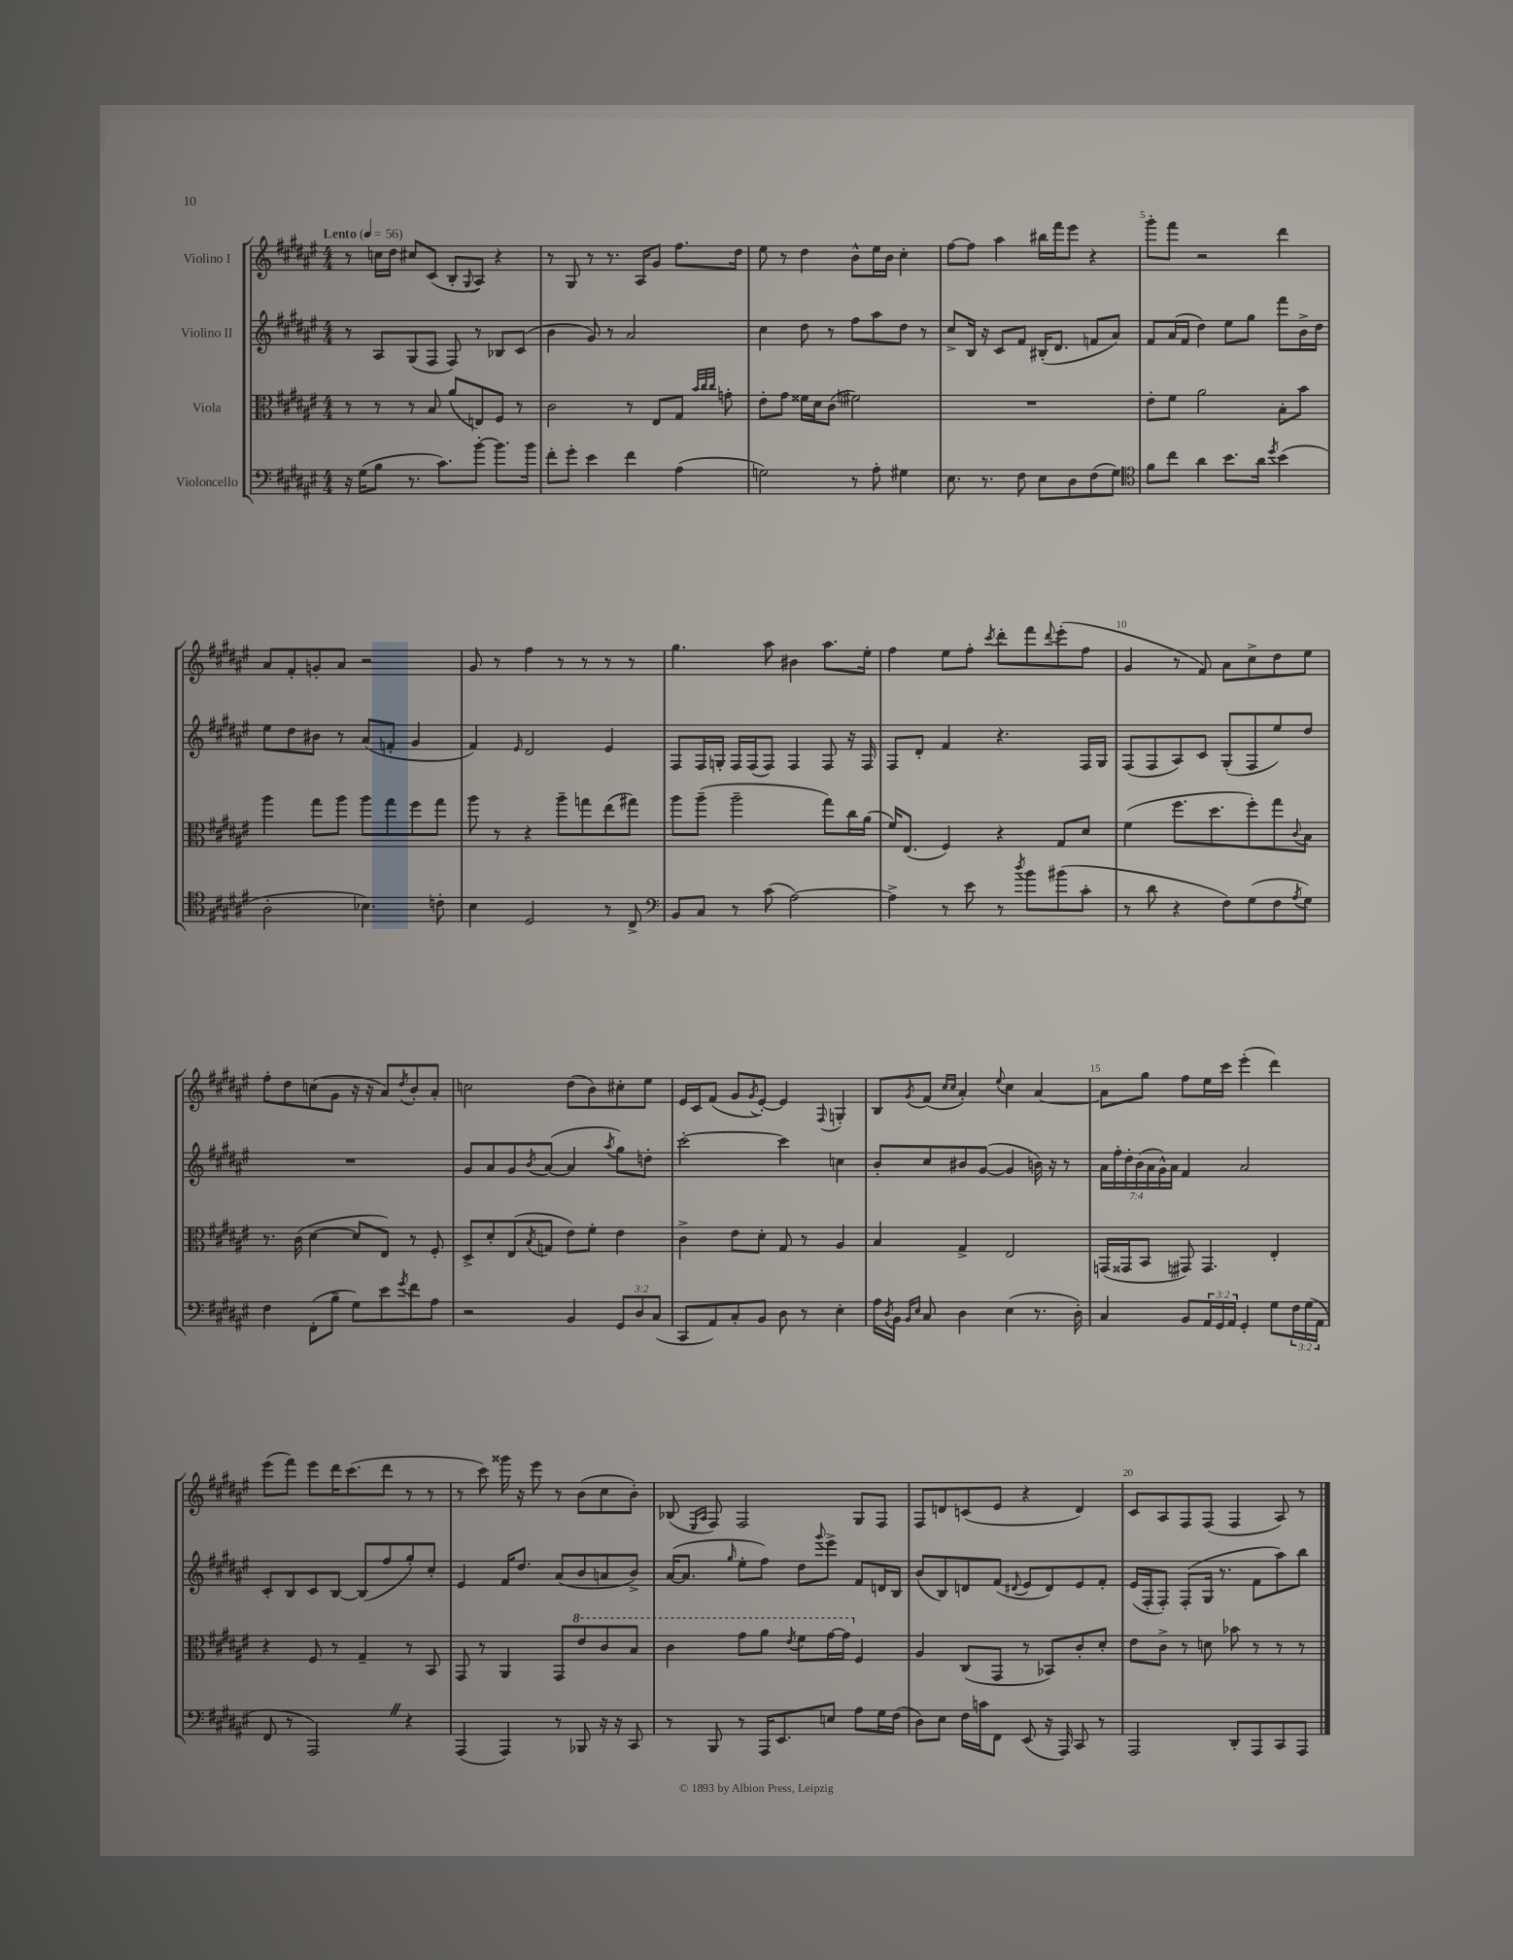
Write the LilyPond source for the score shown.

<<
\new StaffGroup <<
\new Staff = "s0" \with { instrumentName = "Violino I" } {
    \clef treble \key fis \major \numericTimeSignature \time 4/4 \tempo "Lento" 4 = 56
    r8 c''16 dis''16 cis''8 cis'8( b8-. \appoggiatura { gis8 } ais8) r4 |
    r8 gis8 r8 r8. ais16 gis'8 fis''8. dis''16 |
    eis''8 r8 dis''4 b'8-^ eis''16 b'16 cis''4-. |
    fis''8~ fis''8 ais''4 bis''16 fis'''16 eis'''8 r4 |
    gis'''8-. fis'''8 r2 dis'''4 |
    ais'8 fis'8-. g'8-. ais'8 r2 |
    gis'8 r8 fis''4 r8 r8 r8 r8 |
    gis''4. ais''8 bis'4 ais''8. eis''16-. |
    fis''4 eis''8 fis''8-. \acciaccatura { cis'''8 } dis'''8-. fis'''8 \appoggiatura { dis'''8 } eis'''8-.( fis''8 |
    gis'4 r8 fis'8) ais'8 cis''8-> dis''8 eis''8 |
    fis''8-. dis''8 c''8( gis'8 r16 r16 ais'8) \acciaccatura { dis''8 } b'8-. ais'8-. |
    c''2 dis''8( b'8) cis''8-. eis''8 |
    eis'16 cis'16 fis'8( gis'8 \acciaccatura { gis'8 } eis'8~-.) eis'4 \appoggiatura { fis8 } g4-. |
    b8 \acciaccatura { gis'8 } fis'8( \grace { cis''16 cis''16 } ais'4-.) \appoggiatura { eis''8 } cis''4 ais'4~ |
    ais'8 gis''8 fis''8 eis''16 cis'''16 eis'''4-.( dis'''4) |
    eis'''8( fis'''8) eis'''8 dis'''16 cis'''8.( dis'''8 r8 r8 |
    r8 cis'''8) gisis'''16 r16 eis'''8 r8 b'8( cis''8 b'8-.) |
    bes8( \grace { eis16 ais16 } fis8) fis2 gis8 fis8 |
    fis8 d'8 c'8( eis'8 r4 d'4) |
    cis'8 ais8 fis8 fis8( fis4 ais8) r8 \bar "|." |
}
\new Staff = "s1" \with { instrumentName = "Violino II" } {
    \clef treble \key fis \major \numericTimeSignature \time 4/4 \override Staff.TupletNumber.text = #tuplet-number::calc-fraction-text
    r8 ais8 gis8( fis8 fis8) r8 bes8 cis'8( |
    b'4 gis'8) r8 ais'2 |
    cis''4 dis''8 r8 fis''8 ais''8 dis''8 r8 |
    cis''8-> b16 r16 cis'8 fis'8 bis16-.( dis'8. f'8 ais'8) |
    fis'8 ais'16( fis'16 dis''4) eis''8 gis''8 fis'''8 b'16-> dis''16 |
    eis''8 dis''8 bis'8 r8 ais'8( f'8-. gis'4 |
    fis'4) \grace { eis'16 } dis'2 eis'4 |
    fis8 fis16 g16-. fis16 fis16( fis8) fis4 fis8 r16 fis16 |
    fis8 dis'8-. fis'4 r4. fis16 gis16 |
    fis8( fis8 ais8) cis'8 gis8-.( fis8 eis''8) dis''8 |
    R1 |
    gis'8 ais'8 gis'8 \acciaccatura { b'8 } ais'8~( ais'4 \acciaccatura { ais''8 } gis''8) d''8-. |
    cis'''2~-. cis'''4 c''4 |
    b'8-. cis''8 bis'8 gis'8~( gis'4 b'16) r16 r8 |
    \tuplet 7/4 { ais'16 fis''16-. dis''16-. b'16( ais'16 gis'16-^) ais'16 } fis'4 ais'2 |
    cis'8-. b8 cis'8 b8~ b8( fis''8 gis''8-.) cis''8-. |
    eis'4 fis'16 dis''8. ais'8( b'8 a'8 b'8->) |
    ais'16~( ais'8. \grace { gis''16 } eis''8-. fis''8) dis''8 \appoggiatura { gis'''8 } eis'''8-> fis'8 d'16 b16 |
    b'8( b8) d'8 fis'8( \appoggiatura { dis'8 } eis'8 dis'8) eis'8 fis'8-. |
    eis'16( fis16-. fis8-.) fis8-.( gis16 r8. fis'8 ais''8) b''8 \bar "|." |
}
\new Staff = "s2" \with { instrumentName = "Viola" } {
    \clef alto \key fis \major \numericTimeSignature \time 4/4
    r8 r8 r8 b8 ais'8( e8) fis8 r8 |
    cis'2 r8 eis8 gis8 \grace { b'32 cis''32 cis''32 } g'8-. |
    eis'8-. gis'8 fisis'16 dis'16 cis'8( fis'2) |
    R1 |
    eis'8-. fis'8 ais'2 b8-. b'8 |
    ais''4 gis''8 ais''8 ais''8 gis''8 fis''8 gis''8 |
    ais''8 r8 r4 ais''8-- g''8 eis''8( gis''8) |
    ais''8 ais''8--( ais''2-- gis''8) cis''16 ais'16( |
    fis'16) eis8.( fis4) r4 gis8 dis'8 |
    fis'4( fis''8. dis''8. fis''8-.) gis''8 \appoggiatura { cis'8 } b8 |
    r8. cis'16( dis'4~ dis'8 eis8) r8 fis8-. |
    dis8-> dis'8-. eis8( \acciaccatura { b8 } g8 eis'8) fis'8-. eis'4 |
    cis'4-> eis'8 dis'8-. gis8 r8 ais4 |
    b4 gis4-> eis2 |
    g,16( gisis,16 b,8 gis,8) gis,4. eis4-. |
    r4 fis8 r8 gis4-- r8 b,8 |
    gis,8 r8 ais,4 gis,8 \ottava #1 eis''8 cis''8 b'8 |
    cis''4 gis''8 ais''8 \acciaccatura { eis''8 } fis''8 gis''16~ gis''16 \ottava #0 fis4 |
    ais4 cis8( gis,8 r8 bes,8) cis'8-. dis'8-. |
    eis'8 cis'8-> r8 d'8 bes'8 r8 r8 r8 \bar "|." |
}
\new Staff = "s3" \with { instrumentName = "Violoncello" } {
    \clef bass \key fis \major \numericTimeSignature \time 4/4 \override Staff.TupletNumber.text = #tuplet-number::calc-fraction-text
    r16 gis16( b8 r8. cis'8.) b'8~-. b'8. b'16 |
    fis'8-. gis'8-. eis'4 fis'4 ais4( |
    g2) r8 ais8-. gis4 |
    eis8. r8. fis8 eis8 dis8 fis8( gis8) |
    \clef tenor fis'8 cis''8 ais'4 b'8. ais'16 \acciaccatura { dis''8 } b'4( |
    ais2-. bes4.) c'8-. |
    b4 dis2 r8 cis8-> |
    \clef bass b,8 cis8 r8 cis'8( ais2~) |
    ais4-> r8 eis'8 r8 \acciaccatura { dis''8 } b'8 bis'8( cis'8-. |
    r8 dis'8 r4 fis8) gis8( fis8 \acciaccatura { ais8 } gis8) |
    fis4 fis,8-.( b8-- gis8) eis'8 \acciaccatura { gis'8 } fis'8 ais8 |
    r2 b,4 \tuplet 3/2 { gis,8 dis8 cis8( } |
    cis,8 ais,8) cis8-. b,8 dis8 r8 eis4-. |
    ais16 \acciaccatura { dis8 } b,16 \grace { b,16 eis16 } cis8 dis4 eis4( r8. dis16-.) |
    cis4 b,8 \tuplet 3/2 { ais,16 gis,16 ais,16 } gis,4-. gis8 \tuplet 3/2 { fis16 gis16( ais,16 } |
    fis,8 r8 ais,,2) \once \override BreathingSign.text = \markup { \musicglyph "scripts.caesura.straight" } \breathe r4 |
    ais,,4( ais,,4) r8 bes,,8 r16 r16 cis,8 |
    r8 b,,8 r8 ais,,16 eis,8. e8 ais8 gis16 fis16( |
    dis8) eis8 fis16 c'16 fis,8 eis,8( r16 ais,,16) cis,8 r8 |
    ais,,2 dis,8-. ais,,8 cis,8 ais,,8 \bar "|." |
}
>>
>>
\layout { \context { \Score \override BarNumber.break-visibility = ##(#f #t #t) barNumberVisibility = #(every-nth-bar-number-visible 5) } }
